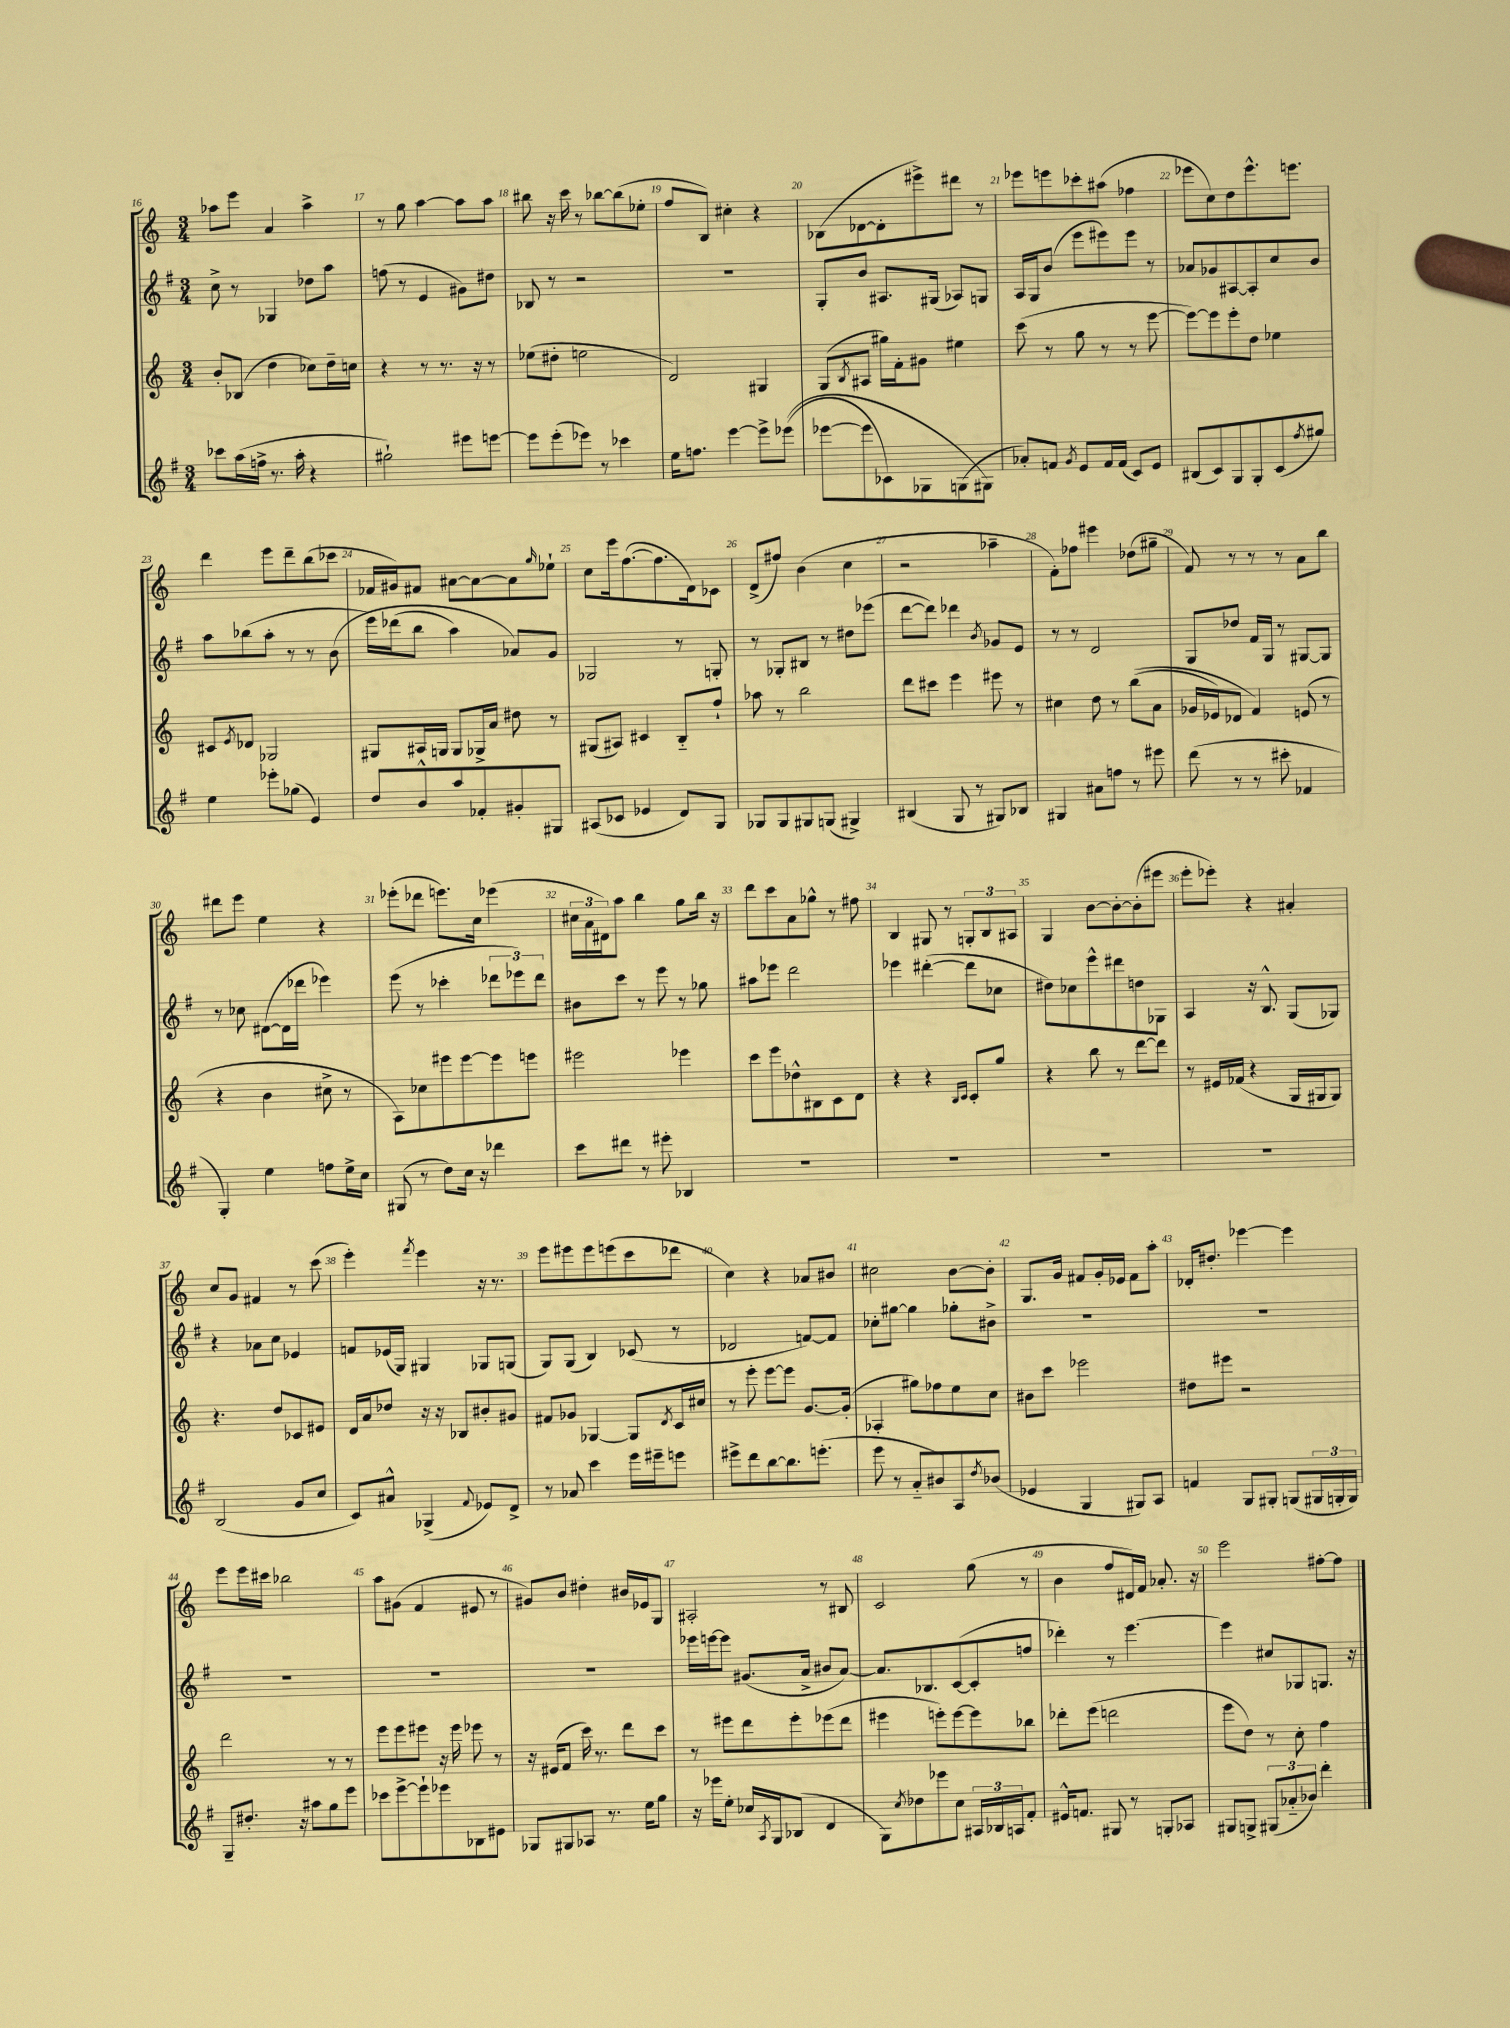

**kern	**kern	**kern	**kern
*staff4	*staff3	*staff2	*staff1
*clefG2	*clefG2	*clefG2	*clefG2
*k[f#]	*k[]	*k[f#]	*k[]
*M3/4	*M3/4	*M3/4	*M3/4
8ccc-	8b'	8cc^	8aa-
(16aa	(8B-	8r	8eee
16ff^	.	.	.
8.r	4dd	4G-	4a
16aa'	.	.	.
4r	8cc-)	8dd-	4aa-^
.	16dd~	8aa	.
.	16cc	.	.
=	=	=	=
2gg#`)	4r	(8ff	8r
.	.	8r	8gg
.	8r	4e	[4aa
.	8.r	.	.
8eee#	.	8g#)	8aa]
.	16r	.	.
[8eee	8r	8dd#	8aa
=	=	=	=
8eee]	(8ee-	8B-	8bb#
(8eee'	8dd#'	8r	16r
.	.	.	16ccc
8eee-)	2ee	2r	8r
8r	.	.	[8bb-
4ccc-	.	.	(8bb-]
.	.	.	8ee-'
=	=	=	=
16ee	2d)	2.r	8ff
8.ff	.	.	.
.	.	.	8B)
[4eee	.	.	4cc#'
8eee^]	4G#	.	4r
&((8eee-	.	.	.
=	=	=	=
[8eee-	(8G	8G'	(8B-
.	8qB	.	.
8eee-]	8A#	8b	[8d-
8c-)	16gg#)	8.A#	8d-']
.	16f'	.	.
8G-	8g#	.	8eee#^)
.	.	(16G#	.
(8G	4ee#	8A-)	8ddd#
8G#&)	.	8G	8r
=	=	=	=
8a-')	(8ccc	16A	8eee-
.	.	16G	.
8f	8r	(8b	8eee
8qg	.	.	.
8e	8gg	8eee	8ccc-'
16f	8r	8eee#)	(8aa#
(16f	.	.	.
8c)	8r	8eee#	4ff-
8e	[8eee	8r	.
=	=	=	=
(8B#	8eee_)	8a-	8eee-
8c)	8eee]	8g-	8cc)
8G	8eee'	[8A#	8dd
8G'	8dd	8A#']	8.eee-^^
(8c	4ee-	8cc	.
.	.	.	8.eee
8qff#	.	.	.
8gg#)	.	8b	.
=	=	=	=
4ee	8c#	8aa	4ddd
.	8qe	.	.
.	8d-	(8bb-	.
8eee-'	2G-	8aa'	8eee
(8gg-	.	8r	8ddd~
4e)	.	8r	(8bb
.	.	&(8b	8ccc-
=	=	=	=
8dd	8G#	16eee)	16f-
.	.	(16ddd-	16g#)
8b^^	16A#	8bb	8f#
.	16G	.	.
8aa	8G	4aa)	[8a#
8f-'	16G-^	.	8a#_
.	16a	.	.
8g#'	8dd#	8a-&)	8a#]
.	.	.	16qqgg
8G#	8r	8g	8ee-`
=	=	=	=
(8A#	(8G#	2G-	8cc
8c-	8A#)	.	16eee
.	.	.	([8.ff
4e-	4c#	.	.
.	.	.	8.ff]
8d)	8B'~	8r	.
.	.	.	16d)
8G	8ff`	8G'	8c-
=	=	=	=
8G-	8aa-	8r	(8d^
8G-	8r	8G-'	8ff#)
8G#	2bb	8B#	(4b
(8G	.	8r	.
4G#^)	.	8dd#	4cc
.	.	(8eee-	.
=	=	=	=
(4B#	8ddd	[8ddd	2r
.	8ccc#	8ddd])	.
8G	4eee	4ddd-	.
8r	.	.	.
.	.	8qb	.
8G#)	8eee#	8g-	4aa-~
8B-	8r	8e	.
=	=	=	=
4G#	4cc#	8r	8f')
.	.	8r	8ff-
8a#	8dd	2d	4eee#
8ff	8r	.	.
8r	&((8bb	.	(8dd-
8eee#	8a	.	8gg#~
=	=	=	=
(8ddd	16g-	8G	8f)
.	16e-)	.	.
8r	8d-	8dd-	8r
8r	4f&)	16f#	8r
.	.	16G	.
8ccc#'	.	8r	8r
4f-	(8e	[8G#	8a
.	8r	8G#]	8bb
=	=	=	=
4G')	4r	8r	8ddd#
.	.	8cc-	8eee
4ee	4b	([8d#	4ee
.	.	16d#]	.
.	.	16ddd-	.
8ff	8cc#^	4eee-)	4r
16ee^	8r	.	.
16cc	.	.	.
=	=	=	=
(8G#	8A)	(8eee	(8eee-'
8r	8cc-	8r	8ddd-
8dd)	8eee#	4ccc-'	8.eee)
16cc	[8eee#	.	.
16r	.	.	16cc
4ddd-	8eee#]	12ddd-	(4eee-
.	.	12eee-)	.
.	8eee	.	.
.	.	12ddd-	.
=	=	=	=
8ccc	2eee#	8b#	24cc#
.	.	.	24a
.	.	.	24d#)
8ddd#	.	8ccc	8aa
8r	.	8r	4bb
8eee#'	.	8eee	.
4B-	4eee-	8r	8gg
.	.	8gg-	16bb
.	.	.	16r
=	=	=	=
2.r	8ccc	8aa#	8ddd
.	8eee	8eee-	8ccc
.	8dd-^^	2ddd	8a
.	8B#	.	8gg-^^
.	8c	.	8r
.	8d	.	8ff#
=	=	=	=
2.r	4r	4eee-	4B
.	4r	([4ddd#'	8G#
.	.	.	8r
.	16qqB	.	.
.	16qqc	.	.
.	8c'	8ddd#]	12G'
.	.	.	12B
.	8gg	8cc-	.
.	.	.	12A#
=	=	=	=
2.r	4r	8dd#)	4G
.	.	8cc-	.
.	8bb	8eee^^	[8b
.	8r	8ddd#	8b'_
.	[8ddd	8dd	(8b']
.	8ddd]	8G-	8eee#
=	=	=	=
2.r	8r	4A	8eee'
.	16e#	.	8eee-')
.	(16f-	.	.
.	4r	16r	4r
.	.	8.B^^	.
.	16G	(8G	4a#'
.	16G#	.	.
.	8G#)	8G-)	.
=	=	=	=
(2B	4.r	4r	8cc
.	.	.	8g
.	.	8a-	4f#
.	8dd	8cc	.
8g	8c-	4e-	8r
8cc	8e#	.	(8ccc
=	=	=	=
8c)	16d	8f	4eee')
.	16a	.	.
8a#^^	8dd-	(16e-	.
.	.	16G)	.
.	.	.	8qfff
(4G-^	16r	4G#	4eee
.	16r	.	.
.	8B-	.	.
8qqf#	.	.	.
8e-)	8b#'	8G-	16r
.	.	.	8.r
8d^	8g#	(8G	.
=	=	=	=
8r	8f#	8G)	8eee
8a-	8g-	(8G	8eee#
4ccc	[4G-	4B)	8eee#
.	.	.	(8eee
16eee	8G-]	(8c-	8ccc
16eee#~	.	.	.
.	8qd	.	.
8eee	16c	8r	8ddd-
.	16cc#	.	.
=	=	=	=
8eee#^	8r	2d-	4cc)
8ddd	8eee'	.	.
[8bb	[8eee	.	4r
8.bb]	8eee]	.	.
.	[8.g	[8f)	8a-
(8.eee'	.	.	.
.	.	8f]	8b#
.	(16g']	.	.
=	=	=	=
8eee	4A-'	8cc-'	2cc#
8r	.	[8gg#	.
8a'~	8gg#)	4gg#]	.
8b#)	8ff-	.	.
8A	8ee	8gg-'	[8b
8qdd	.	.	.
(8b-	8cc	8b#^	8b']
=	=	=	=
4e-	8b#	2.r	8.G
.	8ccc	.	.
.	.	.	16g
4G	2eee-	.	8f#
.	.	.	16g'
.	.	.	16e-
8G#)	.	.	8f#
8A	.	.	8aa'
=	=	=	=
4f	8dd#	2.r	16d-'
.	.	.	8.dd#'
.	8eee#	.	.
8G	2r	.	[4eee-
8G#'	.	.	.
(8G	.	.	4eee-]
24G#	.	.	.
24G'	.	.	.
24G)	.	.	.
=	=	=	=
8G~	2ddd	2.r	8eee
8.dd#'	.	.	16eee
.	.	.	16ccc#
.	.	.	2bb-
16r	.	.	.
8aa#	.	.	.
8gg	8r	.	.
8eee	8r	.	.
=	=	=	=
8ccc-	8eee	2.r	8aa
[8eee^	8eee	.	(8g#
8eee`]	8eee#	.	4f
8eee-	16r	.	.
.	16eee#	.	.
8B-	8eee-	.	8e#
8e#	8r	.	8r
=	=	=	=
8G-	16r	2.r	8g#)
.	(16e#	.	.
8G#	8f	.	8b
8A-	16ccc)	.	4dd#'
.	8.r	.	.
8.r	.	.	.
.	8ddd	.	16b#
16ee	.	.	16e-
8gg	8ccc	.	8G
=	=	=	=
16r	8r	16eee-	2A#'
16eee-	.	[16eee	.
8ee'	8eee#	8eee]	.
16cc-	8ddd	(8.g#	.
8qA	.	.	.
16G	.	.	.
(8B-	8eee#'	.	.
.	.	16a^	.
4d	(8eee-	8b#	8r
.	8ddd	[8a)	8B#
=	=	=	=
8G)	4eee#	8.a]	2c
8qcc	.	.	.
8dd-	.	.	.
.	.	8.B-	.
8eee-	8eee')	.	.
8cc	[8eee	([8c	.
24A#	8eee]	8c']	(8gg
24B-	.	.	.
24A	.	.	.
8f#'	8bb-	8ff	8r
=	=	=	=
16e#^^	8ddd-'	4ddd-')	4b
8.f	.	.	.
.	(8eee	.	.
8G#	2ddd	8r	8ff
8r	.	[4.eee	16d#)
.	.	.	16f
8G'	.	.	8.a-'
8A-	.	.	.
.	.	.	16r
=	=	=	=
8G#	8eee	4eee]	2eee
8G^	8dd)	.	.
(12G#	8r	8cc#	.
12a-'~	.	.	.
.	8cc'	8G-	.
12b-)	.	.	.
4ddd'	4ff	8.G	[8ff#'
.	.	.	8ff#]
.	.	16r	.
==	==	==	==
*-	*-	*-	*-
